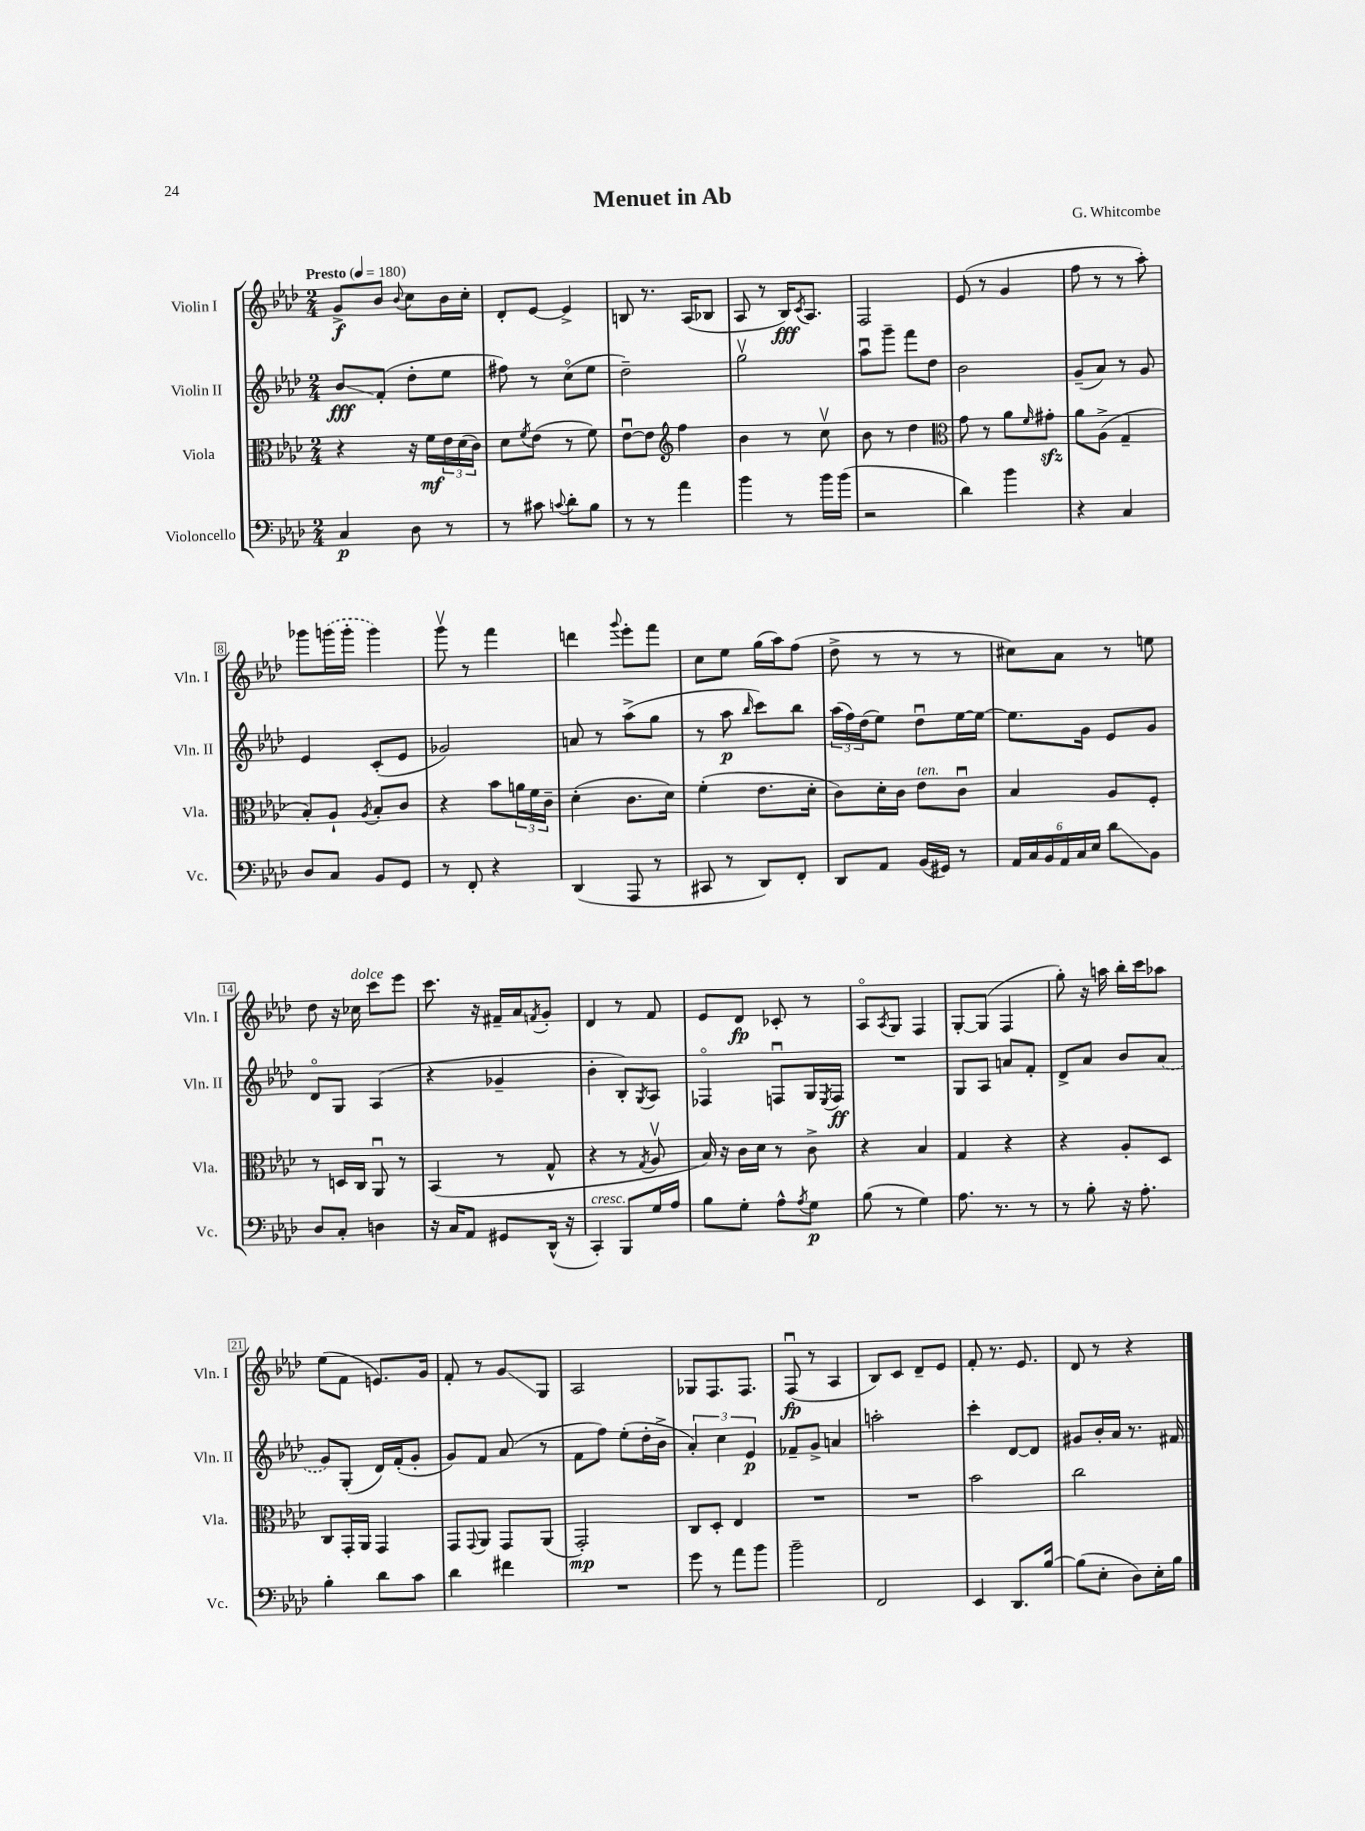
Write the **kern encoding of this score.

**kern	**kern	**kern	**kern
*staff4	*staff3	*staff2	*staff1
*clefF4	*clefC3	*clefG2	*clefG2
*k[b-e-a-d-]	*k[b-e-a-d-]	*k[b-e-a-d-]	*k[b-e-a-d-]
*M2/4	*M2/4	*M2/4	*M2/4
*MM180	*MM180	*MM180	*MM180
4C/	4r	8b-/L	8g^/L
.	.	(8f'/J	8b-/J
.	.	.	8qqb-/
8D-\	16r	8dd-'\L	8cc\L
.	16f\LL	.	.
8r	24e-\	8ee-\J	16b-\L
.	(24d-\	.	.
.	.	.	16cc'\JJ
.	24c\JJ)	.	.
=	=	=	=
8r	8d-\L	8ff#\)	8d-'/L
.	8qf/	.	.
8c#\	(8e-\J	8r	[8e-/J
8qqc/	.	.	.
8d-'\L	8r	(8cco\L	4e-^/]
8B-\J	8f\)	8ee-\J	.
=	=	=	=
8r	[8e-u\L	2dd-~\)	8B/
8r	8e-\]J	.	8.r
*	*clefG2	*	*
4a-\	4ff\	.	.
.	.	.	(16A-/LK
.	.	.	8B-/J
=	=	=	=
4b-\	4b-\	2ggv\	8A-/
.	.	.	8r
8r	8r	.	16B-/LK)
.	.	.	8qc/
.	.	.	8.A-/J
16b-\LL	8ccv\	.	.
(16b-\JJ	.	.	.
=	=	=	=
2r	8b-\	8aa-u\L	2F/
.	8r	8ggg~\J	.
.	4dd-\	8fff\L	.
.	.	8dd-\J	.
=	=	=	=
*	*clefC3	*	*
4d-\)	8g\	2b-\	(8e-/
.	8r	.	8r
4b-\	8a-\L	.	4g/
.	16qqf/	.	.
.	8g#'\J	.	.
=	=	=	=
4r	8a-\L	(8g~/L	8ff\
.	(8A-^\J	8a-/J)	8r
4C/	4G~/	8r	8r
.	.	8g/	8aa-'\)
=	=	=	=
8D-/L	8B-'/L)	4e-/	8ggg-\L
8C/J	8A-`/J	.	(16ggg\L
.	.	.	16ggg'\JJ
.	8qA-/	.	.
8BB-/L	8B-'/L	(8c'/L	4ggg\)
8GG/J	8c/J	8e-/J	.
=	=	=	=
8r	4r	2g-/)	8gggv\
8FF'/	.	.	8r
4r	8b-\L	.	4fff\
.	24a\L	.	.
.	24f\	.	.
.	24c~\JJ	.	.
=	=	=	=
(4DD-/	(4d-'\	8a/	4ddd\
.	.	8r	.
.	.	.	8qqggg/
8AAA-/	8.c\L	(8aa-^\L	8eee-'\L
8r	.	8gg\J	8fff\J
.	16d-\Jk)	.	.
=	=	=	=
8CC#/	(4f'\	8r	8cc\L
8r	.	8aa-\	8ee-\J
.	.	16qqbb-/	.
8DD-/L)	8.e-\L	8ccc\L)	(16gg\LL
.	.	.	16aa-\J)
8FF'/J	.	8bb-\J	(8ff\J
.	16d-'\Jk	.	.
=	=	=	=
8DD-/L	8c\L)	(24aa-\LL	8dd-^\
.	.	24ff\)	.
.	.	(24dd-\J	.
8AA-/J	16d-'\L	8ee-\J)	8r
.	16c\JJ	.	.
(16BB-/LL	8e-\L	8dd-u\L	8r
16GG#/JJ)	.	.	.
8r	8cu\J	[16ee-\L	8r
.	.	16ee-\_JJ	.
=	=	=	=
24AA-/LL	4B-/	8.ee-\]L	8cc#\L)
24C/	.	.	.
24BB-/	.	.	.
24AA-/	.	.	8a-\J
24C/	.	.	.
.	.	16g\Jk	.
24E-/JJ	.	.	.
8d-\L	8A-/L	8e-/L	8r
8BB-\J	8F'/J	8g/J	8ee\
=	=	=	=
8D-/L	8r	8d-o/L	8dd-\
8C'/J	16D/LL	8G/J	16r
.	16C/JJ	.	16cc-\
4D\	8AA-u/	(4A-/	8ccc\L
.	8r	.	8eee-\J
=	=	=	=
16r	(4BB-/	4r	8.ccc\
16C/LK	.	.	.
8AA-/J	.	.	.
.	.	.	16r
8GG#/L	8r	4g-~/	16f#~/LL
.	.	.	16a-/J
.	.	.	8qf/
(16DD-^^/Jk	8G^^/	.	8g'/J
16r	.	.	.
=	=	=	=
4CC'/)	4r	4b-'\	4d-/
8BBB-/L	8r	8B-'/L)	8r
.	8qG/	8qG/	.
16G/L	8A-v/	8A-/J	8f/
16A-/JJ	.	.	.
=	=	=	=
8B-\L	16B-/)	4F-o/	8e-/L
.	16r	.	.
8G'\J	16c\LL	.	8d-/J
.	16d-\JJ	.	.
8A-^^\L	8r	8Fu/L	8c-'/
8qA-/	.	.	.
8G\J	8c^\	16G/L	8r
.	.	8qE-/	.
.	.	16F/JJ	.
=	=	=	=
(8B-\	4r	2r	8A-o/L
.	.	.	8qA-/
8r	.	.	8G/J
4G\)	4B-/	.	4F/
=	=	=	=
8.A-\	4G/	8G/L	[8G'/L
.	.	8A-/J	(8G/]J
8.r	.	.	.
.	4r	8a/L	4F/
8r	.	8f'/J	.
=	=	=	=
8r	4r	8d-^/L	8gg'\)
8B-'\	.	8a-/J	16r
.	.	.	16aa\
16r	8A-'/L	8b-/L	16bb-'\LL
8.A-'\	.	.	16ccc\J
.	8D-/J	(8a-/J	8aa-\J
=	=	=	=
4B-'\	8C/L	8g/L)	(8ee-\L
.	16GG'/L	(8G'/J	8f\J
.	16AA-/JJ	.	.
8d-\L	4GG/	16d-/LL)	8.e/L)
.	.	(16f'/J	.
8c\J	.	8g'/J	.
.	.	.	16g/Jk
=	=	=	=
4d-\	8GG/L	8g/L)	8f'/
.	8qqGG/	.	.
.	8AA-/J	8f/J	8r
4f#\	8GG/L	(8a-/	8g/L
.	(8AA-/J	8r	8G/J
=	=	=	=
2r	2GG'/)	8f\L	2A-/
.	.	8ff\J)	.
.	.	(8ee-'\L	.
.	.	16dd-'\L	.
.	.	16b-^\JJ	.
=	=	=	=
8g\	8C/L	6a-'/)	8G-/L
8r	8D-'/J	.	8.F/
.	.	6cc\	.
8a-\L	4E-/	.	.
.	.	.	8.F/J
.	.	6e-/	.
8b-\J	.	.	.
=	=	=	=
2b-~\	2r	8f-~/L	(8Fu/
.	.	8g^/J	8r
.	.	4a/	4A-/
=	=	=	=
2FF/	2r	2aa'\	8B-/L)
.	.	.	8c/J
.	.	.	8d-~/L
.	.	.	8e-/J
=	=	=	=
4EE-/	2b-\	4ccc'\	8f'/
.	.	.	8.r
8.DD-/L	.	[8d-/L	.
.	.	.	8.e-/
.	.	8d-/]J	.
[16B-/Jk	.	.	.
=	=	=	=
(8B-\]L	2cc\	8g#/L	8d-/
8E-'\J	.	16b-'/L	8r
.	.	16a-/JJ	.
8D-\L)	.	8.r	4r
16E-'\L	.	.	.
16B-\JJ	.	16f#/	.
==	==	==	==
*-	*-	*-	*-
